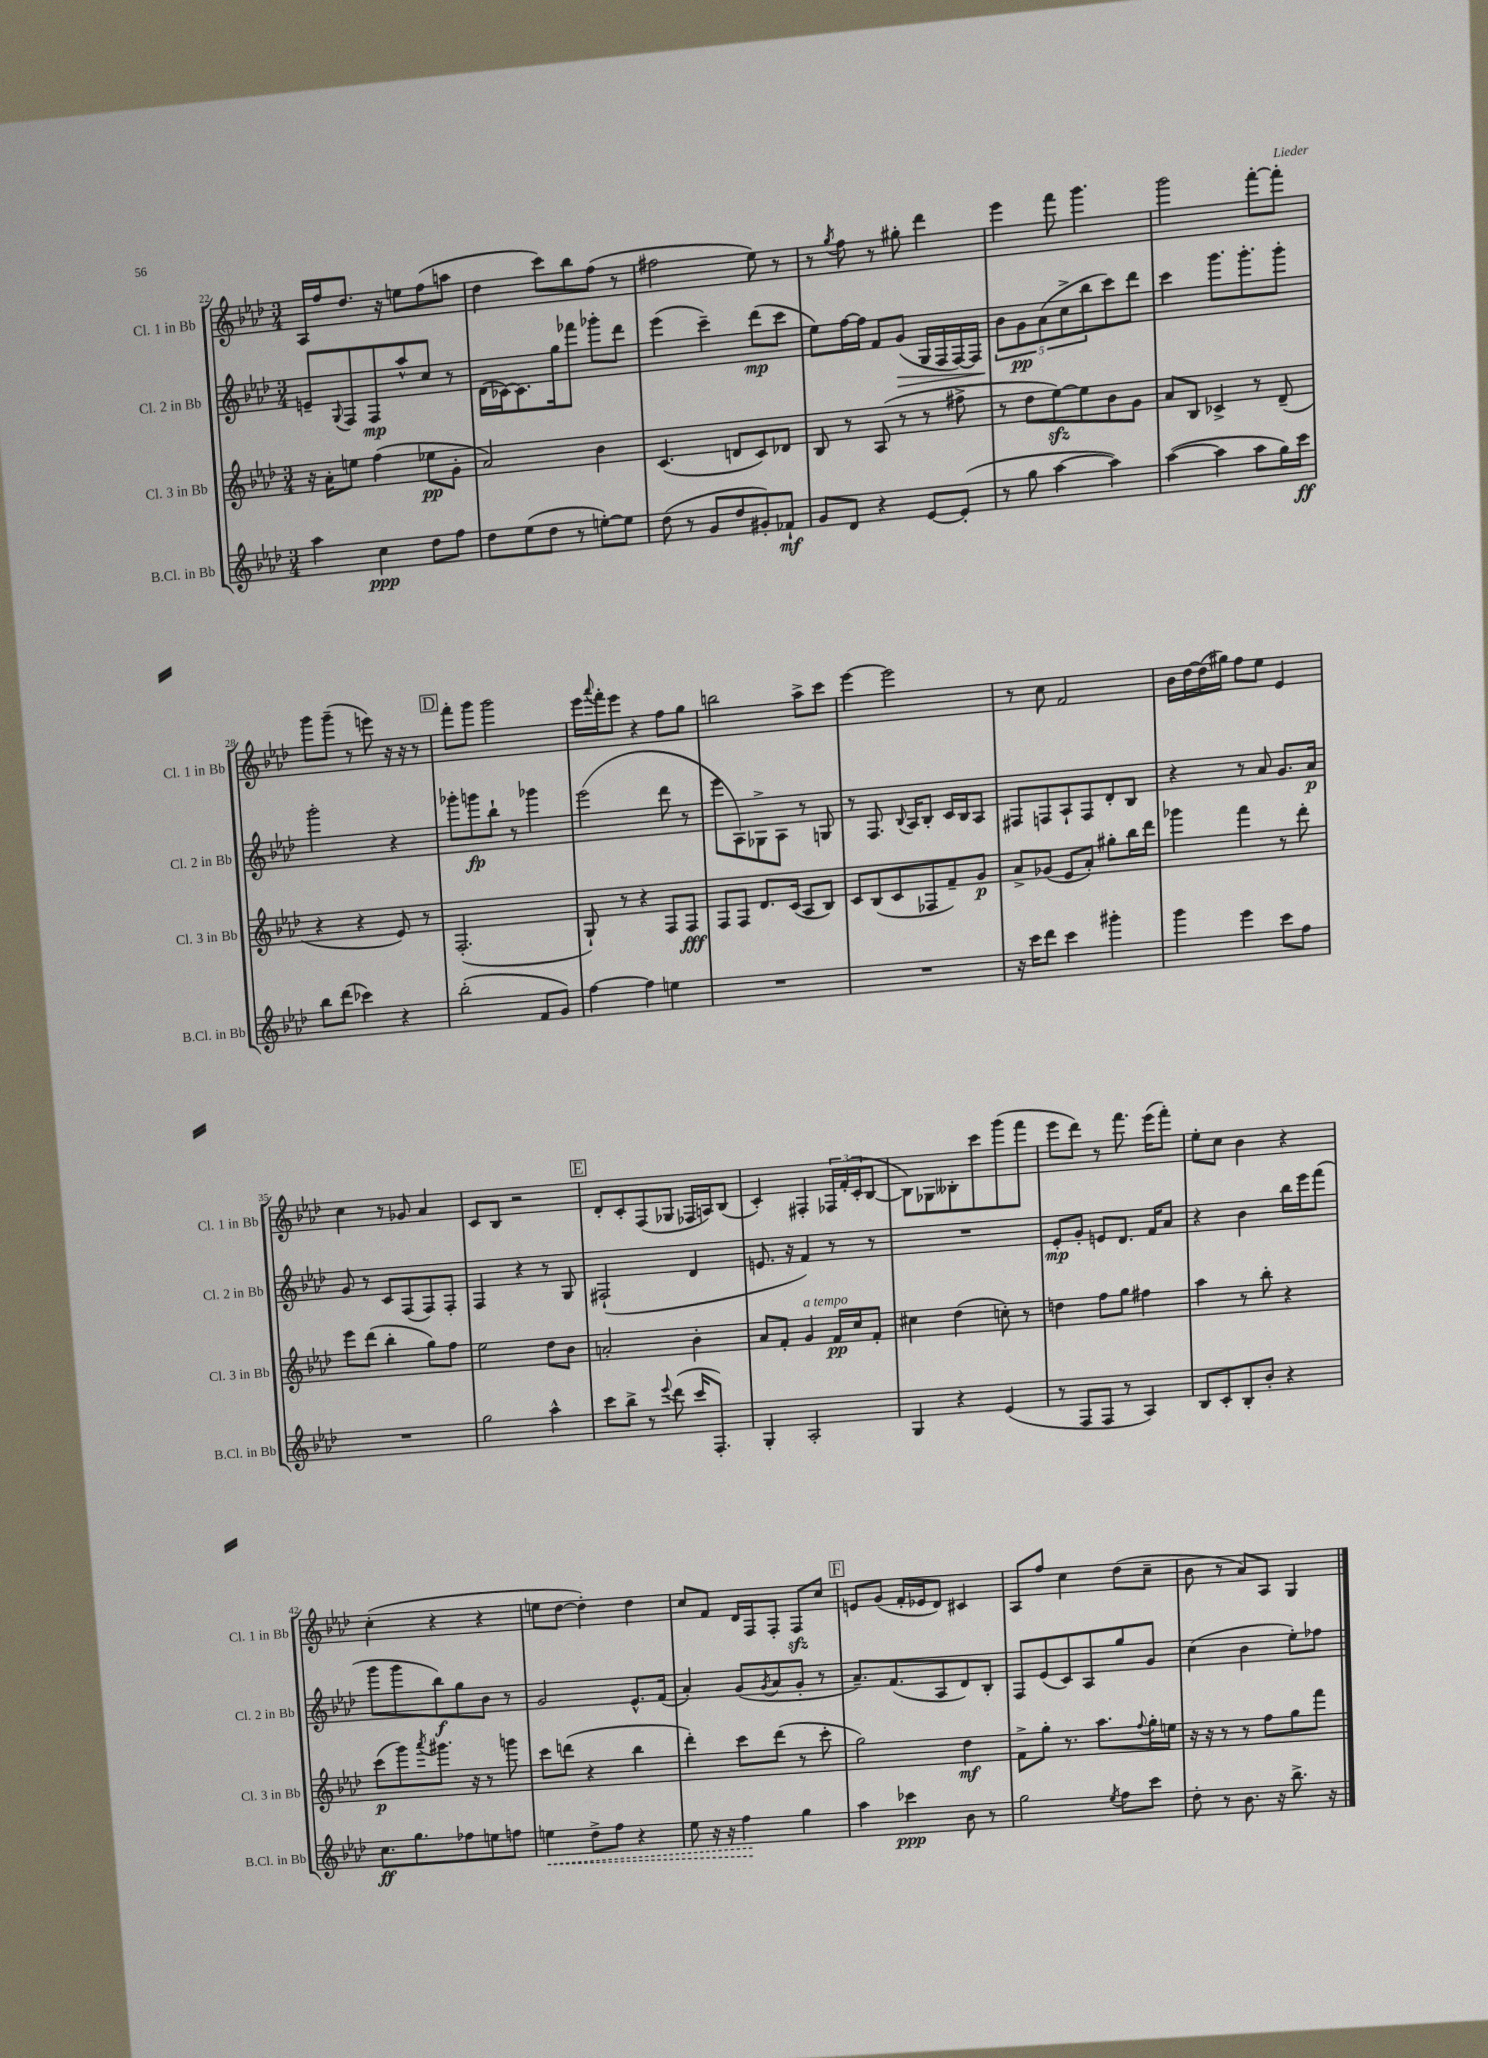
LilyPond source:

<<
\new StaffGroup <<
\new Staff = "s0" \with { instrumentName = "Cl. 1 in Bb" shortInstrumentName = "Cl. 1 in Bb" } {
    \clef treble \key aes \major \numericTimeSignature \time 3/4
    aes16 f''16 des''8. r16 e''8 f''8( a''8 |
    des''4 c'''8) bes''8 f''8( r8 |
    fis''2 ees''8) r8 |
    r8 \acciaccatura { g''8 } f''8 r8 gis''8-. des'''4 |
    ees'''4 f'''8 g'''4. |
    g'''2 f'''8~-. f'''8-. |
    g'''8 g'''8--( r8 e'''8) r16 r16 r8 |
    \mark \markup { \box "D" } f'''8-. g'''8 g'''2 |
    ees'''16 \appoggiatura { aes'''8 } f'''16-. ees'''8 r4 f''8 g''8 |
    b''2 aes''8-> c'''8 |
    ees'''4~ ees'''2 |
    r8 c''8 f'2 |
    bes'16 des''16~ des''16( gis''16) f''8 ees''8 ees'4 |
    c''4 r8 ges'8 aes'4 |
    c'8 bes8 r2 |
    \mark \markup { \box "E" } des'8-. c'8-. f8( ges8 fes16 a16) bes8( |
    c'4-.) fis4-. \tuplet 3/2 { fes16 f'16-.( c'16-. } bes8~ |
    bes8) ges8 beses8-. c'''8 g'''8( f'''8 |
    ees'''8 des'''8) r8 f'''8. ees'''16( f'''8-.) |
    ees''8-. c''8 bes'4 r4 |
    c''4-.( r4 r4 |
    e''8 des''8~ des''4-.) des''4 |
    c''8 f'8 des'16 f16 f8-. f8\sfz c''8 |
    \mark \markup { \box "F" } e'8 g'8( f'16-. ees'16 des'8) cis'4 |
    aes8 f''8 c''4 des''8( c''8-- |
    bes'8 r8 aes'8) aes8 g4 \bar "|." |
}
\new Staff = "s1" \with { instrumentName = "Cl. 2 in Bb" shortInstrumentName = "Cl. 2 in Bb" } {
    \clef treble \key aes \major \numericTimeSignature \time 3/4
    e'8-- \appoggiatura { g8 } f8 f8\mp aes''8-^ c''8 r8 |
    des'16( ces'16~) ces'8. g''16 fes'''8 ges'''8-. des'''8 |
    ees'''4( c'''4--) des'''8\mp( c'''8 |
    ees''8) f''16~ f''16 f'8 g'8\>( g16 f16 f16~) f16 |
    \tuplet 5/4 { bes'8\! g'8\pp aes'8( c''8-> bes''8 } c'''8) des'''8 |
    c'''4 g'''8. g'''8.-. g'''8-. |
    g'''2-. r4 |
    \mark \markup { \box "D" } ges'''8-. g'''8\fp bes''8-! r8 ges'''4 |
    ees'''2( des'''8 r8 |
    ees'''8 aes8) ges8-> aes8 r8 g8 |
    r8 f8. \appoggiatura { bes8 } aes16 bes8-. c'16 bes16 aes8 |
    fis8 f8 aes8-! f8 des'8-. bes8 |
    r4 r8 aes'8 g'8. aes'16\p |
    g'8 r8 c'8 f8( f8) f8-. |
    f4 r4 r8 g8 |
    \mark \markup { \box "E" } fis2-!( des'4 |
    e'8. r16 f'4) r8 r8 |
    R2. |
    ees'8-.\mp g'8-. e'8 des'8. f'16 aes'8 |
    r4 bes'4 bes''16 ees'''16 f'''8( |
    g'''8 g'''8 bes''8\f) g''8 bes'8 r8 |
    g'2 ees'8.-^ f'16( |
    aes'4-.) g'8( \acciaccatura { g'8 } aes'8 g'8-. r8 |
    \mark \markup { \box "F" } aes'8.--) f'8.( aes8 des'8) bes8-. |
    f8 ees'8( c'8) aes8 g''8 g'8 |
    c''4( bes'4 ees''8-.) fes''8 \bar "|." |
}
\new Staff = "s2" \with { instrumentName = "Cl. 3 in Bb" shortInstrumentName = "Cl. 3 in Bb" } {
    \clef treble \key aes \major \numericTimeSignature \time 3/4
    r16 aes'16-. e''8 f''4( ees''8\pp g'8-. |
    aes'2) bes'4 |
    c'4.( d'8 c'8) des'8 |
    bes8 r8 aes8( r8 r8 fis''8-> |
    r8 des''8 ees''8~\sfz) ees''8 bes'8 g'8 |
    aes'8 bes8 ces'4-> r8 des'8--( |
    r4 r4 ees'8) r8 |
    \mark \markup { \box "D" } f2.-.( |
    g8-!) r8 r4 f8 f8\fff |
    f8 f8 des'8. c'16( aes8 bes8) |
    c'8 bes8( c'8 fes8 f'8--) g'8\p |
    aes'8-> ges'8( ees'8 aes'8-.) gis''8-. bes''16 des'''16 |
    ges'''4 f'''4 r8 des'''8-. |
    ees'''8 des'''8( bes''4-. g''8) f''8 |
    ees''2 des''8 bes'8 |
    \mark \markup { \box "E" } a'2-. bes'4-. |
    aes'8 f'8-. g'4^\markup { \italic "a tempo" } f'16\pp c''16 f'8-. |
    cis''4 des''4( c''8-.) r8 |
    d''4 f''8 g''8 fis''4 |
    aes''4 r8 bes''8-. r4 |
    c'''8\p( g'''8) \acciaccatura { aes'''8 } gis'''8. r16 r8 g'''8 |
    c'''8 d'''8( r4 bes''4 |
    des'''4-.) c'''8 des'''8( r8 c'''8-. |
    \mark \markup { \box "F" } g''2) des''4\mf |
    f'8-> g''8-. r8. aes''8. \appoggiatura { f''8 } g''16-. e''16 |
    r16 r16 r8 r8 f''8 g''8 f'''8 \bar "|." |
}
\new Staff = "s3" \with { instrumentName = "B.Cl. in Bb" shortInstrumentName = "B.Cl. in Bb" } {
    \clef treble \key aes \major \numericTimeSignature \time 3/4
    aes''4 c''4\ppp des''8 f''8 |
    des''8 ees''8( des''8 r8 e''8~-.) e''8 |
    des''8( r8 g'8 des''8 gis'8-.) fes'8-!\mf |
    g'8 des'8 r4 ees'8~ ees'8-.( |
    r8 g''8 aes''4~ aes''4) |
    aes''4~( aes''4 aes''8 g''16) c'''16\ff |
    bes''8 des'''8( ces'''4) r4 |
    \mark \markup { \box "D" } bes''2-.( f'8 g'8) |
    f''4~ f''4 e''4 |
    R2. |
    R2. |
    r16 c'''16 des'''8 c'''4 gis'''4-. |
    g'''4 ees'''4 c'''8 f''8 |
    R2. |
    g''2 aes''4-^ |
    \mark \markup { \box "E" } c'''8 bes''8-> r8 \appoggiatura { ees'''8 } des'''8( c'''16 f8.-.) |
    g4-. aes2-. |
    g4 r4 ees'4( |
    r8 f8 f8 r8 aes4) |
    bes8 c'8-. bes8-. bes'8-. r4 |
    c''8.\ff g''8. fes''8 e''8 f''8 |
    \once \override Hairpin.style = #'dashed-line e''4\< des''8-> f''8 r4 |
    ees''8 r16 r16 f''4\! g''4 |
    \mark \markup { \box "F" } aes''4 ces'''4\ppp bes'8 r8 |
    g''2 \acciaccatura { ees''8 } f''8 c'''8 |
    des''8-. r8 bes'8. r16 bes''8.-> r16 \bar "|." |
}
>>
>>
\layout { \context { \Score currentBarNumber = #22 } }
